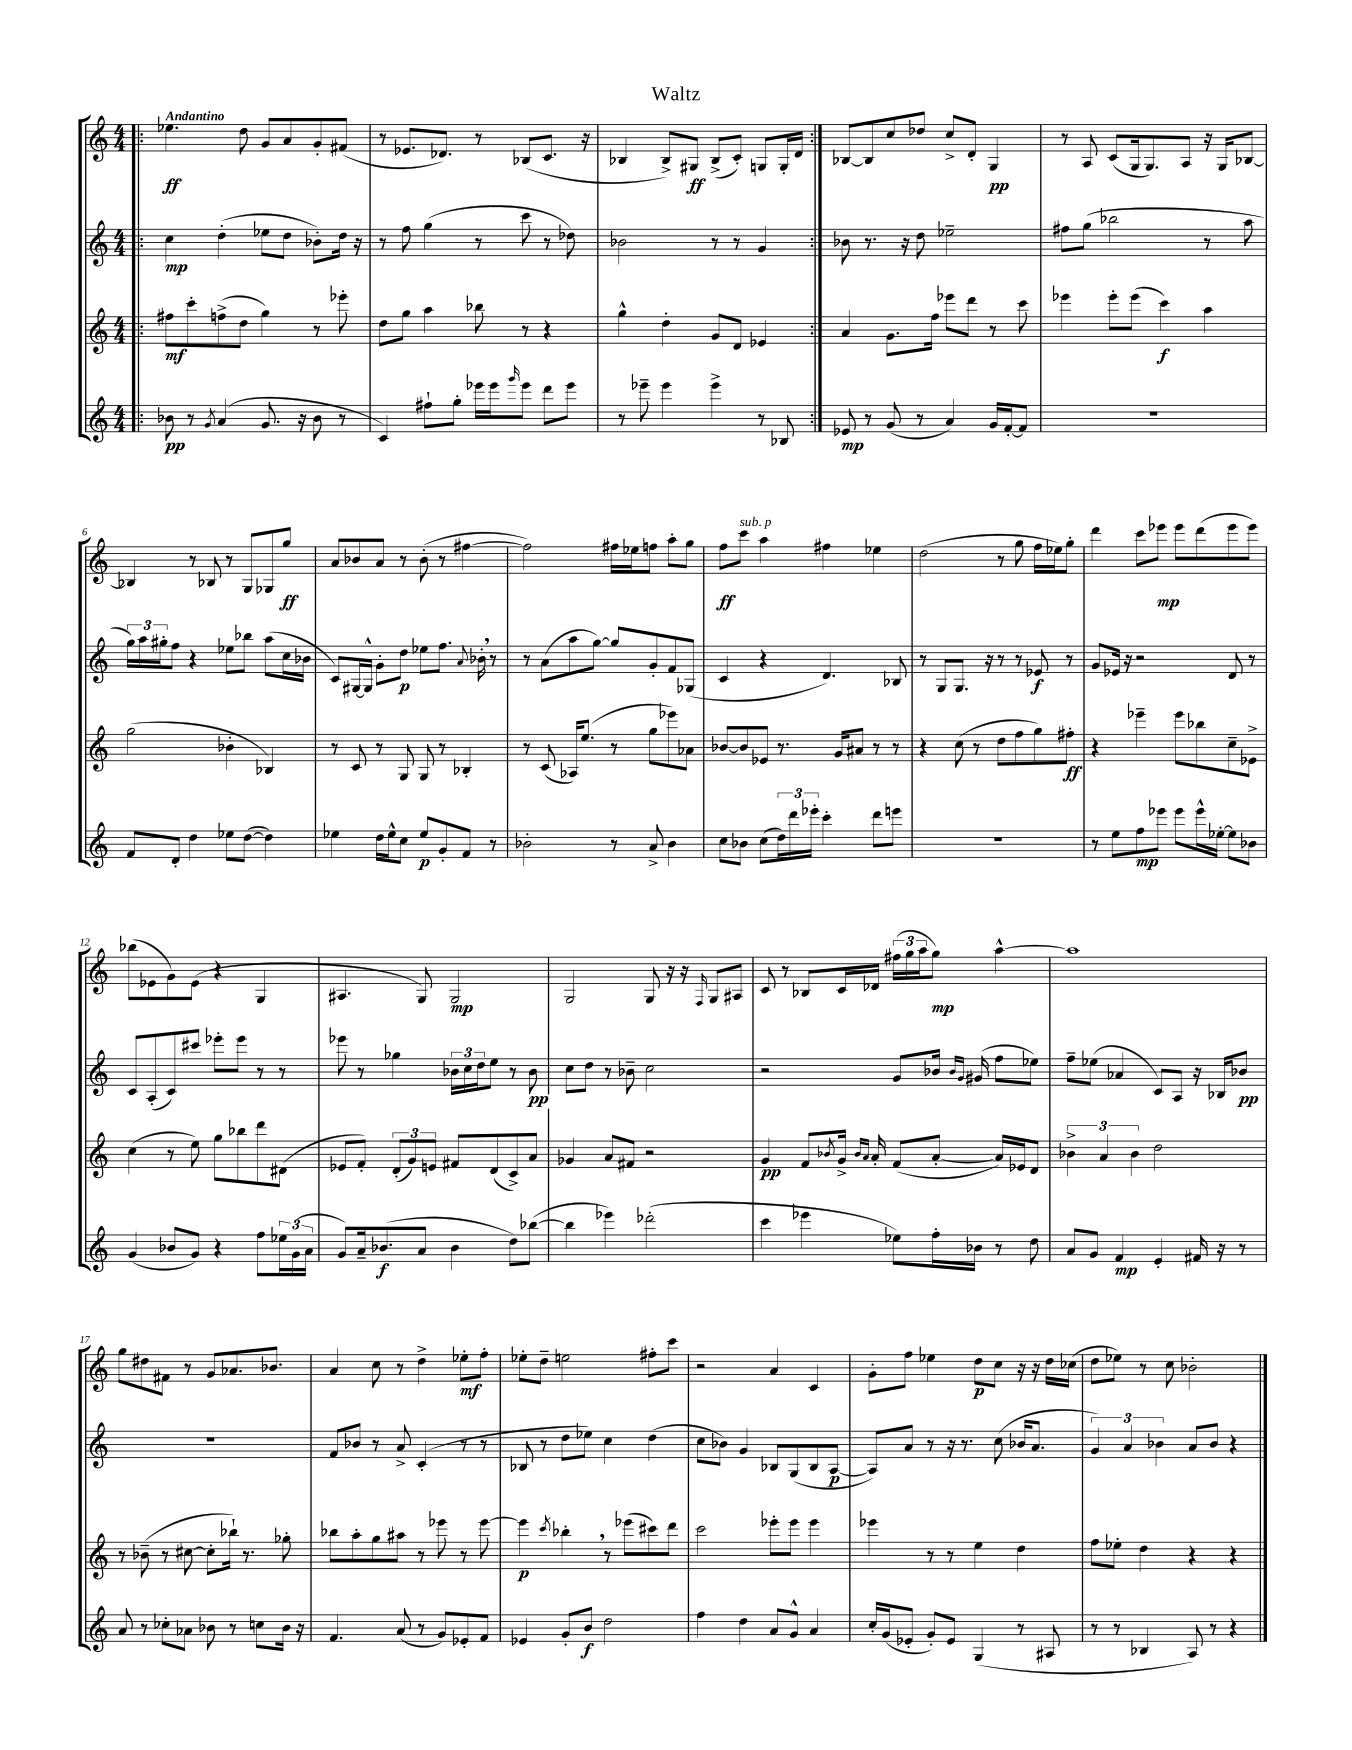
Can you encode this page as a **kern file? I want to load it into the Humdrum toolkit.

**kern	**kern	**kern	**kern
*staff4	*staff3	*staff2	*staff1
*clefG2	*clefG2	*clefG2	*clefG2
*k[]	*k[]	*k[]	*k[]
*M4/4	*M4/4	*M4/4	*M4/4
=!|:	=!|:	=!|:	=!|:
8b-	8ff#	4cc	4.ee-
8r	8ccc'	.	.
8qg	.	.	.
(4a	(8ff^	(4dd'	.
.	8dd	.	8dd
8.g	4gg)	8ee-	8g
.	.	8dd	8a
16r	.	.	.
8b-	8r	8b-')	8g'
8r	8eee-'	16dd	(8f#
.	.	16r	.
=	=	=	=
4c)	8dd	8r	8r
.	8gg	8ff	8.e-
8ff#`	4aa	(4gg	.
.	.	.	8.d-)
8gg'	.	.	.
16eee-	8bb-	8r	8r
16eee-	.	.	.
16qqggg	.	.	.
8eee-	8r	8ccc	(8B-
8ddd	4r	8r	8.c
8eee-	.	8dd-)	.
.	.	.	16r
=	=	=	=
8r	4gg^^	2b-	4B-
8eee-~	.	.	.
4eee-	4dd'	.	8B-^)
.	.	.	8G#
4eee-^	8g	8r	(8B-^
.	8d	8r	8c')
8r	4e-	4g	8G
8B-	.	.	16G'
.	.	.	16d
=:|!	=:|!	=:|!	=:|!
8e-	4a	8b-	[8B-
8r	.	8.r	8B-]
(8g	8.g	.	8cc
.	.	16r	.
8r	.	8dd	8dd-
.	16ff	.	.
4a)	8eee-	2ee-~	8cc^
.	8ddd	.	8d'
16g	8r	.	4G
[16f'	.	.	.
8f]	8ccc	.	.
=	=	=	=
1r	4eee-	8ff#	8r
.	.	(8gg	8A
.	8eee-'	2bb-	(8c
.	(8eee-	.	16G
.	.	.	8.G)
.	4ccc)	.	.
.	.	.	8A
.	4aa	8r	16r
.	.	.	16G
.	.	8aa	[8B-
=	=	=	=
8f	(2gg	24gg)	4B-]
.	.	24aa	.
.	.	24gg#'	.
8d'	.	8ff	.
4dd	.	4r	8r
.	.	.	8B-
8ee-	4b-'	8ee-	8r
([8dd	.	8bb-	8G
4dd])	4B-)	(8aa	8G-
.	.	16cc	8gg
.	.	16b-	.
=	=	=	=
4ee-	8r	8c)	8a
.	8c	[16G#	8b-
.	.	16G#^^]	.
16dd	8r	8g'	8a
16ee-^^	.	.	.
8cc	8G	8dd	8r
8ee-	8G	8ee-	(8b-'
8g'	8r	8.ff	8r
8f	4B-'	.	[4ff#
.	.	8qqa	.
.	.	16b-'	.
8r	.	8r	.
=	=	=	=
2b-'	8r	8r	2ff#])
.	(8c	(8a	.
.	16A-)	8aa	.
.	(8.ee	.	.
.	.	[8gg)	.
8r	8r	8gg]	16ff#
.	.	.	16ee-
8a^	8gg	8g'	8ff
4b-	8eee-)	8f	8aa'
.	8a-	(8G-	8gg
=	=	=	=
8cc	[8b-	4c	8ff
8b-	8b-]	.	8ccc
(8cc	8e-	4r	4aa
24dd)	8.r	.	.
24ddd	.	.	.
24eee-'	.	.	.
4ccc'	.	4.d)	4ff#
.	16g	.	.
.	8a#	.	.
8ddd	8r	.	4ee-
8eee	8r	8B-	.
=	=	=	=
1r	4r	8r	(2dd
.	.	8G	.
.	(8cc	8.G	.
.	8r	.	.
.	.	16r	.
.	8dd	8r	8r
.	8ff	8r	8gg
.	8gg)	8e-	16ff
.	.	.	16ee-)
.	8ff#'	8r	8gg'
=	=	=	=
8r	4r	8g	4ddd
8ee	.	16e-	.
.	.	16r	.
8ff	4eee-~	2r	8ccc
8eee-	.	.	8eee-
8eee-	8eee-	.	8eee-
16eee-^^	8bb-	.	(8ddd
[16ee-'	.	.	.
8ee-]	8cc~	8d	8eee-
8b-	8e-^	8r	8eee-)
=	=	=	=
(4g	(4cc	8c	(8bb-
.	.	(8A'	8e-
8b-	8r	8c)	8g)
8g)	8ee)	8ccc#	(8e-
4r	8gg	8eee-'	4r
.	8bb-	8eee-	.
8ff	8ddd	8r	4G
24ee-	(8d#	8r	.
(24g	.	.	.
24a	.	.	.
=	=	=	=
8g)	8e-	8eee-	4.A#
16a~	8f')	8r	.
(8.b-	.	.	.
.	(12d'	4gg-	.
.	12g)	.	.
8a	.	.	8G)
.	12e	.	.
4b-	8f#	24b-	2G
.	.	24cc	.
.	.	24dd	.
.	(8d	8ee	.
8dd)	8c^)	8r	.
([8bb-	8a	8b-	.
=	=	=	=
4bb-]	4g-	8cc	2G
.	.	8dd	.
4eee-)	8a	8r	.
.	8f#	8b-~	.
(2ddd-'	2r	2cc	8G
.	.	.	16r
.	.	.	16r
.	.	.	16qqF
.	.	.	8G
.	.	.	8A#
=	=	=	=
4ccc	4g	2r	8c
.	.	.	8r
4eee-	8f	.	8B-
.	8qb-	.	.
.	16g^	.	16c
.	16qqb-	.	.
.	16qqa	.	.
.	16a'	.	16d-
8ee-)	(8f	8g	(24ff#
.	.	.	24gg
.	.	.	24aa
16ff'	[8a'	16b-	8gg)
.	.	16qqb-	.
.	.	16qqg	.
16b-	.	(16g#	.
8r	16a])	8ff	[4aa^^
.	16e-	.	.
8dd	8d	8ee-)	.
=	=	=	=
8a	6b-^	8ff~	1aa]
8g	.	(8ee-	.
.	6a	.	.
4f	.	4a-	.
.	6b-	.	.
4e'	2dd	8c)	.
.	.	8A	.
16f#	.	16r	.
16r	.	16B-	.
8r	.	8b-	.
=	=	=	=
8a	8r	1r	8gg
8r	(8b-~	.	8dd#
8cc-'	8r	.	8f#
8a-	[8cc#	.	8r
8b-	8cc#']	.	8g
8r	16bb-`)	.	8.a-
.	8.r	.	.
8cc	.	.	.
.	.	.	8.b-
16b-	8gg-'	.	.
16r	.	.	.
=	=	=	=
4.f	8bb-	8f	4a
.	8aa'	8b-	.
.	8gg	8r	8cc
(8a	8aa#	8a^	8r
8r	8r	(4c'	4dd^
8g)	8eee-	.	.
8e-'	8r	8r	8ee-'
8f	[8eee-	8r	8ff'
=	=	=	=
4e-	4eee-]	8B-	8ee-'
.	.	8r	8dd~
.	8qccc	.	.
8g'	4bb-'	8dd	2ee
8b	.	8ee-)	.
2dd	8r	4cc	.
.	(8eee-	.	.
.	8ccc#)	(4dd	8ff#'
.	8ddd	.	8ccc
=	=	=	=
4ff	2ccc	8cc	2r
.	.	8b-)	.
4dd	.	4g	.
8a	8eee-'	8B-	4a
8g^^	8eee-	(8G	.
4a	4eee-	8B-	4c
.	.	[8A	.
=	=	=	=
16cc'	4eee-	8A])	8g'
(16g	.	.	.
8e-'	.	8a	8ff
8g')	8r	8r	4ee-
8e-	8r	16r	.
.	.	8.r	.
(4G	4ee	.	8dd
.	.	(8cc	8cc
8r	4dd	16b-	16r
.	.	8.a	16r
8A#	.	.	16dd
.	.	.	(16cc-
=	=	=	=
8r	8ff	6g)	8dd
8r	8ee-'	.	8ee-)
.	.	6a	.
4B-	4dd	.	8r
.	.	6b-	.
.	.	.	8cc
8A)	4r	8a	2b-'
8r	.	8b-	.
4r	4r	4r	.
==	==	==	==
*-	*-	*-	*-
